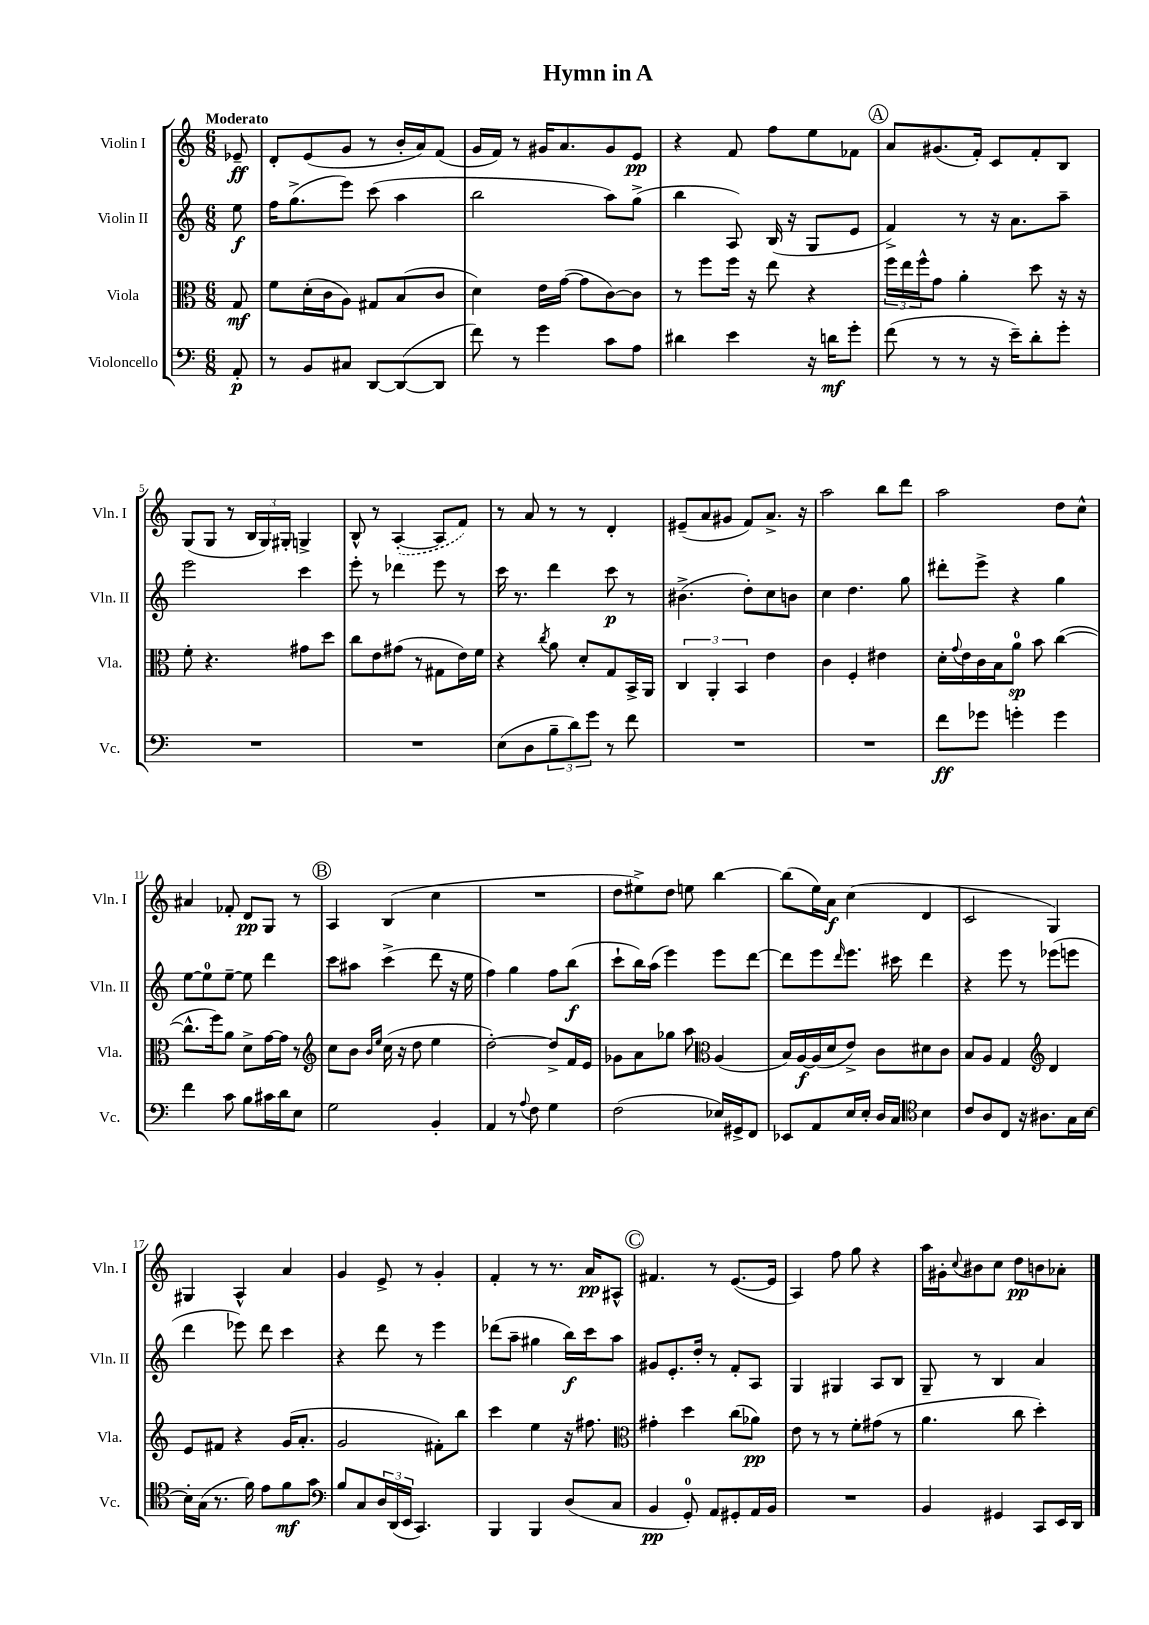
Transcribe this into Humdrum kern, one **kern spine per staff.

**kern	**kern	**kern	**kern
*staff4	*staff3	*staff2	*staff1
*clefF4	*clefC3	*clefG2	*clefG2
*k[]	*k[]	*k[]	*k[]
*M6/8	*M6/8	*M6/8	*M6/8
8AA'	8G	8ee	8e-~
=	=	=	=
8r	8f	16ff	8d'
.	.	(8.gg^	.
8BB	(16d'	.	(8e
.	16c	.	.
8C#	8A)	8eee)	8g
[8DD	8G#	(8ccc	8r
(8DD_	(8B	4aa	16b'
.	.	.	16a)
8DD]	8c	.	(8f
=	=	=	=
8f)	4d)	2bb	16g
.	.	.	16f)
8r	.	.	8r
4g	16e	.	16g#
.	([16g	.	8.a
.	8g]	.	.
8c	[8c)	8aa)	8g#
8A	8c]	(8gg^	8e
=	=	=	=
4d#	8r	4bb	4r
.	8ff	.	.
4e	16ff	8A)	8f
.	16r	.	.
.	8ee	(16B	8ff
.	.	16r	.
16r	4r	8G	8ee
16d	.	.	.
8g'	.	8e	8f-
=	=	=	=
(8f	24ff	4f^)	8a
.	24ee	.	.
.	24ff^^	.	.
8r	8g	.	(8.g#
8r	4a'	8r	.
.	.	.	16f')
16r	.	16r	8c
16e~)	.	8.a	.
8d'	8dd	.	8f'
8g'	16r	8aa~	8B
.	16r	.	.
=	=	=	=
2.r	8f'	2eee	(8G
.	4.r	.	8G
.	.	.	8r
.	.	.	24B
.	.	.	24G)
.	.	.	24G#'
.	8g#	4ccc	4G^
.	8dd	.	.
=	=	=	=
2.r	8cc	8eee'	8B^^
.	8e	8r	8r
.	(8g#	4ddd-	([4A'
.	8r	.	.
.	8G#	8eee	8A]
.	16e)	8r	8f)
.	16f	.	.
=	=	=	=
(8E	4r	16ccc	8r
.	.	8.r	.
8D	.	.	8a
.	8qcc	.	.
12B~	8a	4ddd	8r
12d)	.	.	.
.	8d'	.	8r
12g	.	.	.
8r	8G	8ccc	4d'
8f	16BB^	8r	.
.	16AA	.	.
=	=	=	=
2.r	6C	(4.b#^	(8e#~
.	.	.	8a
.	6AA'	.	.
.	.	.	8g#
.	6BB	.	.
.	.	8dd')	8f)
.	4e	8cc	8.a^
.	.	8b	.
.	.	.	16r
=	=	=	=
2.r	4c	4cc	2aa
.	4F'	4.dd	.
.	4e#	.	8bb
.	.	8gg	8ddd
=	=	=	=
8f	16d'	8ddd#'	2aa
.	8qqg	.	.
.	16e	.	.
8g-	16c	8eee^	.
.	16B	.	.
4g'	8a	4r	.
.	8b	.	.
4g	([4cc	4gg	8dd
.	.	.	8cc^^
=	=	=	=
4f	8.cc^^]	[8ee	4a#
.	.	8ee]	.
.	16ff)	.	.
8c	8a	[8ee~	8f-'
8B	8d^	8ee]	8d
16c#	[16g	4ddd	8G
16d	16g]	.	.
8E	8r	.	8r
=	=	=	=
*	*clefG2	*	*
2G	8cc	8ccc	4A
.	8b	8aa#	.
.	16qqb	.	.
.	16qqee	.	.
.	(16cc	(4ccc^	(4B
.	16r	.	.
.	8dd	.	.
4BB'	4ee	8ddd	4cc
.	.	16r	.
.	.	16ee	.
=	=	=	=
4AA	[2dd')	4ff)	2.r
8r	.	4gg	.
8qqA	.	.	.
8F	.	.	.
4G	8dd^]	8ff	.
.	16f	(8bb	.
.	16e	.	.
=	=	=	=
(2F	8g-	8ccc`	8dd
.	8a	16bb)	8ee#^)
.	.	(16aa	.
.	8gg-	4eee)	8dd
.	8aa	.	8ee
*	*clefC3	*	*
16E-)	(4A	8eee	[4bb
16GG#^	.	.	.
8FF	.	[8ddd	.
=	=	=	=
8EE-	16B)	8ddd]	(8bb]
.	[16A	.	.
8AA	(16A]	8eee	16ee)
.	16d	.	16a
.	.	16qqddd	.
16E	8e^)	8.eee	(4cc
16E'	.	.	.
16D	8c	.	.
16C	.	16ccc#	.
*clefC4	*	*	*
4B	8d#	4ddd	4d
.	8c	.	.
=	=	=	=
8c	8B	4r	2c
8A	8A	.	.
8C	4G	8eee	.
16r	.	8r	.
8.A#	.	.	.
*	*clefG2	*	*
.	4d	(8eee-	4G)
16G	.	8eee	.
[16B	.	.	.
=	=	=	=
16B']	8e	4ddd	4G#
(16G	.	.	.
8.r	8f#	.	.
.	4r	8eee-)	4A^^
16f)	.	.	.
8e	.	8ddd	.
8f	(16g	4ccc	4a
.	8.a'	.	.
8g	.	.	.
=	=	=	=
*clefF4	*	*	*
8B	2g	4r	4g
8C	.	.	.
24D	.	8ddd	8e^
(24DD	.	.	.
24EE	.	.	.
4.CC)	.	8r	8r
.	8f#')	4eee	4g'
.	8bb	.	.
=	=	=	=
4BBB	4ccc	(8ddd-	4f'
.	.	8aa~	.
4BBB	4ee	4gg#	8r
.	.	.	8.r
(8D	16r	16bb)	.
.	8.ff#	16ccc	16a
8C	.	8aa	8A#^^
=	=	=	=
*	*clefC3	*	*
4BB	4g#'	8g#	4.f#
.	.	8.e'	.
8GG')	4dd	.	.
.	.	16dd'	.
8AA	.	8r	8r
8GG#'	(8cc	8f'	([8.e
16AA	8a-)	8A	.
16BB	.	.	16e]
=	=	=	=
2.r	8e	4G	4A)
.	8r	.	.
.	8r	4G#	8ff
.	8f'	.	8gg
.	(8g#	8A	4r
.	8r	8B	.
=	=	=	=
4BB	4.a	8G~	16aa
.	.	.	16g#'
.	.	.	8qqcc
.	.	8r	8b#
4GG#	.	4B	8cc
.	8cc	.	8dd
8CC	4dd')	4a	8b
16EE	.	.	8a-'
16DD	.	.	.
==	==	==	==
*-	*-	*-	*-
